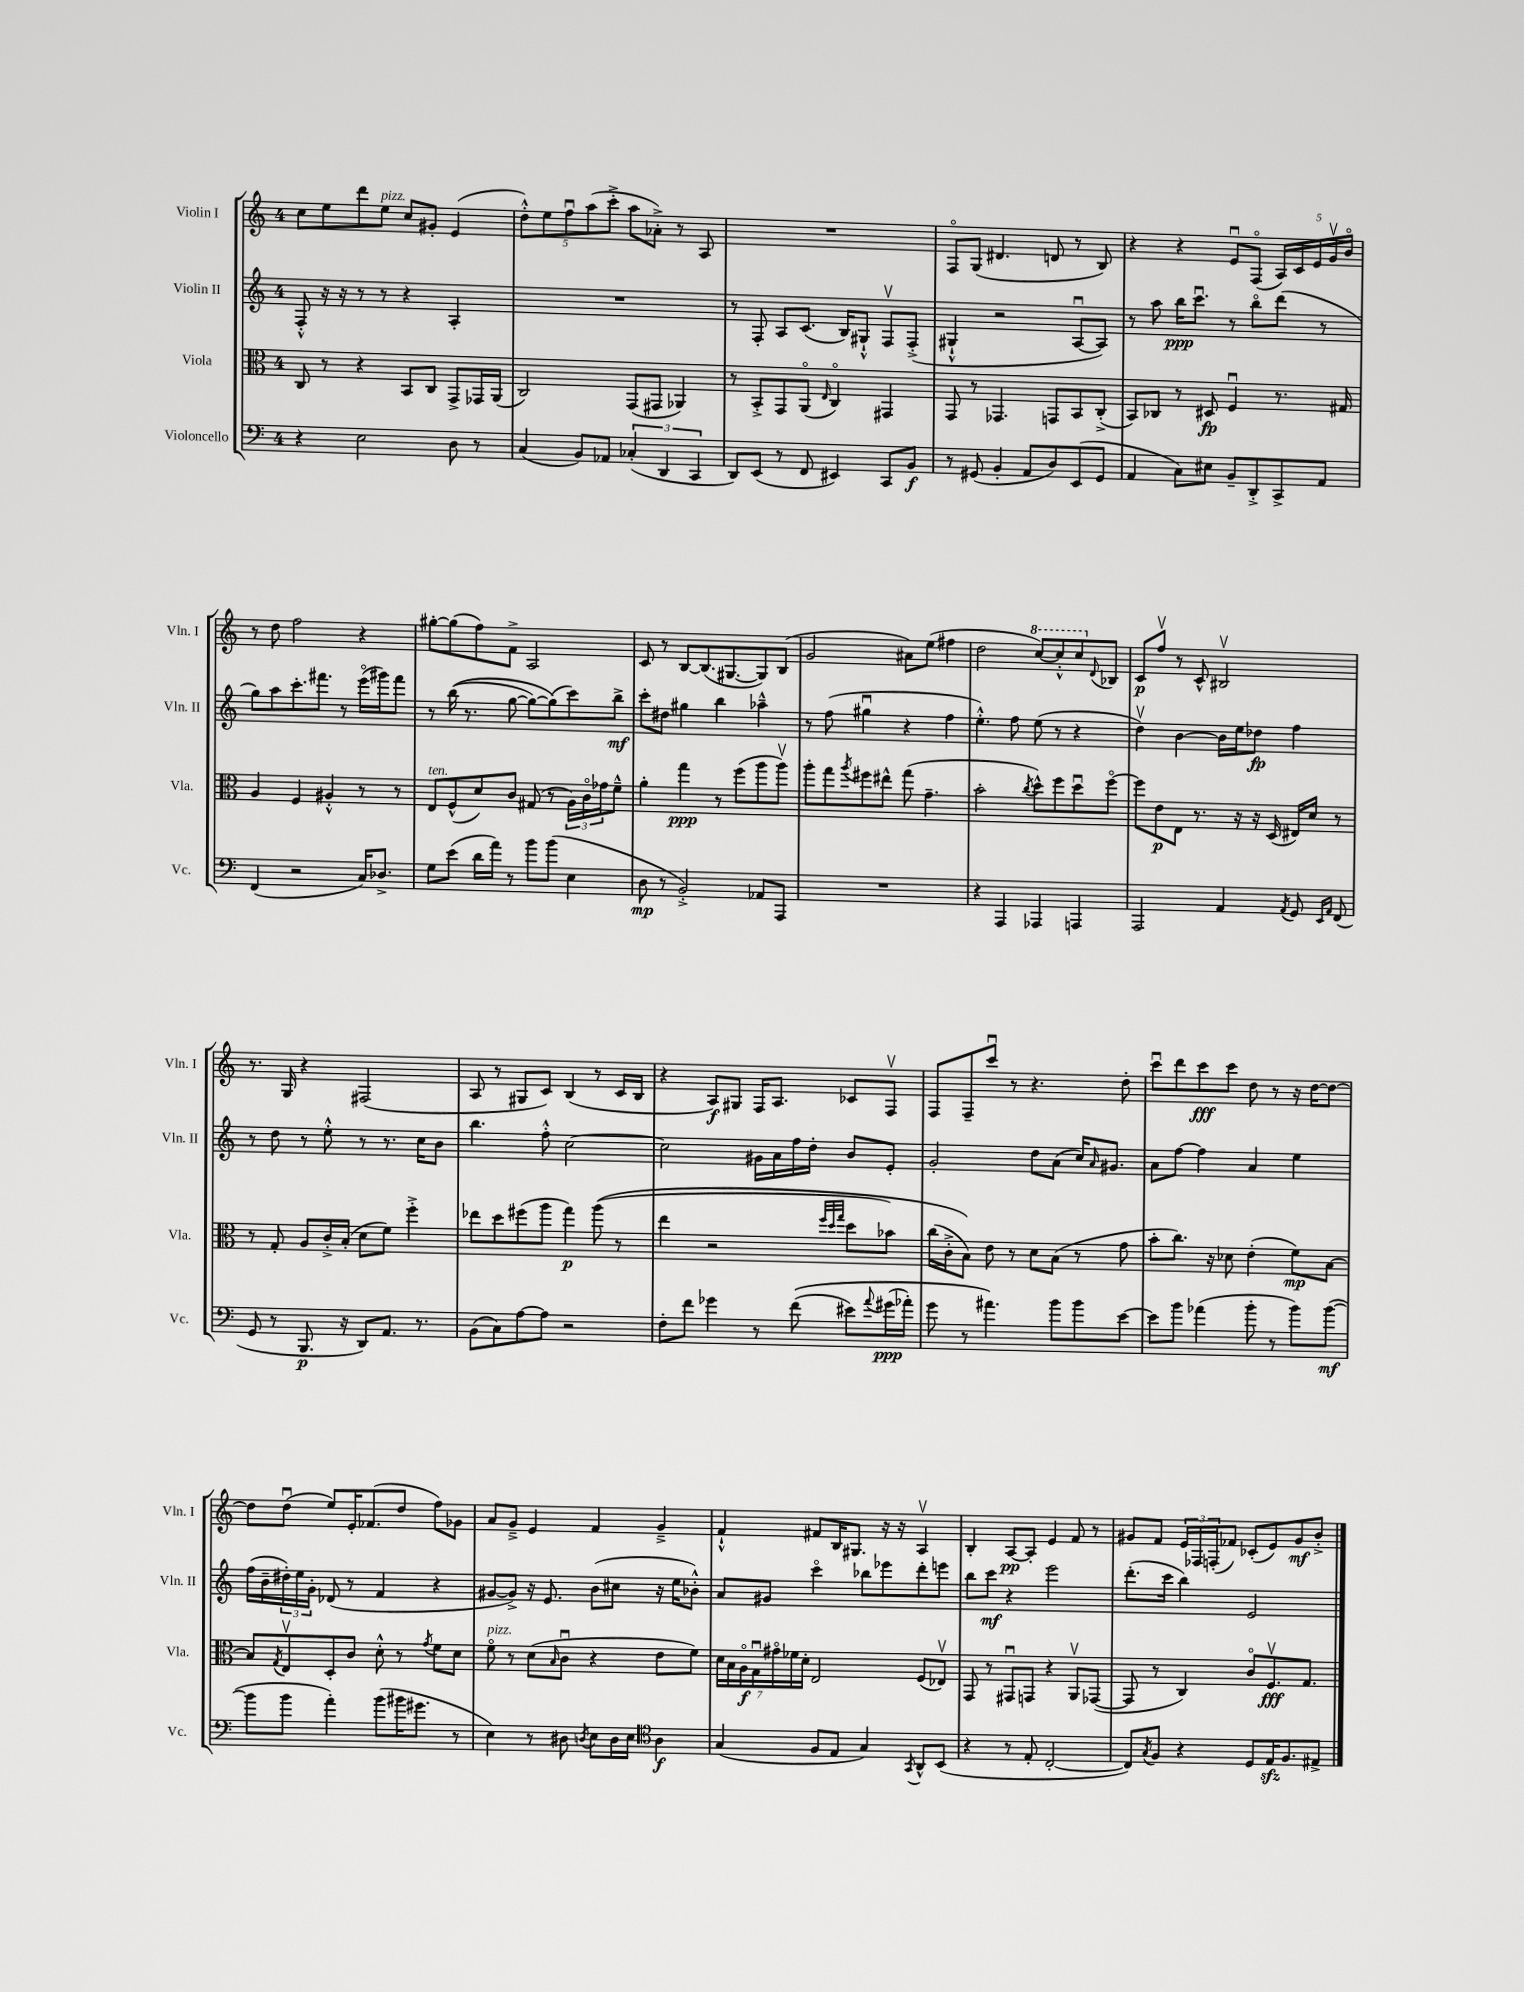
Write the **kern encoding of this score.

**kern	**dynam	**kern	**dynam	**kern	**dynam	**kern	**dynam
*part4	*part4	*part3	*part3	*part2	*part2	*part1	*part1
*staff4	*staff4	*staff3	*staff3	*staff2	*staff2	*staff1	*staff1
*I"Violoncello	*	*I"Viola	*	*I"Violin II	*	*I"Violin I	*
*I'Vc.	*	*I'Vla.	*	*I'Vln. II	*	*I'Vln. I	*
*clefF4	*	*clefC3	*	*clefG2	*	*clefG2	*
*k[]	*	*k[]	*	*k[]	*	*k[]	*
*M4/4	*	*M4/4	*	*M4/4	*	*M4/4	*
=119	=119	=119	=119	=119	=119	=119	=119
4r	.	8C/	.	8F'^^/	.	8cc\L	.
.	.	8r	.	16r	.	8ee\	.
.	.	.	.	16r	.	.	.
2E\	.	4r	.	8r	.	8ddd\	.
!	!	!	!	!	!	!LO:TX:a:i:t=pizz.	!
.	.	.	.	8r	.	8ee\J	.
.	.	8BB/L	.	4r	.	8cc/L	.
.	.	8C/J	.	.	.	8g#X'/J	.
8D\	.	8GG^/L	.	4A'/	.	(4e/	.
8r	.	16GG-X/L	.	.	.	.	.
.	.	(16AA/JJ	.	.	.	.	.
=120	=120	=120	=120	=120	=120	=120	=120
(4C/	.	2C/)	.	1r	.	10dd'^^\L)	.
.	.	.	.	.	.	10ee\	.
.	.	.	.	.	.	10ffu\	.
8BB/L)	.	.	.	.	.	.	.
.	.	.	.	.	.	(10aa\	.
8AA-X/J	.	.	.	.	.	.	.
.	.	.	.	.	.	10ccc'^\J	.
(6C-X'/	.	(8GG/L	.	.	.	8aa\L	.
.	.	8GG#X/J	.	.	.	8a-X'^\J)	.
6DD/	.	.	.	.	.	.	.
.	.	4AA-X/)	.	.	.	8r	.
6CC/	.	.	.	.	.	.	.
.	.	.	.	.	.	8A/	.
=121	=121	=121	=121	=121	=121	=121	=121
8DD/L)	.	8r	.	8r	.	1r	.
(8EE/J	.	8BB'^/L	.	8F'/	.	.	.
8r	.	8GG/	.	8A/L	.	.	.
8FF/	.	(8AA/J	.	(8.c/J	.	.	.
.	.	16qqE/	.	.	.	.	.
4EE#X/)	.	4C/)	.	.	.	.	.
.	.	.	.	16B/KL)	.	.	.
.	.	.	.	8G#X`^^/J	.	.	.
8CC/L	.	4GG#X/	.	8Fv/L	.	.	.
8BB/J	f	.	.	(8F'^/J	.	.	.
=122	=122	=122	=122	=122	=122	=122	=122
8r	.	8GG/	.	4G#X`^^/	.	8F/L	.
(8GG#X/	.	8r	.	.	.	(8G/J	.
4BB'/	.	4.GG-X/	.	2r	.	4.d#X/	.
8AA/L	.	.	.	.	.	.	.
8D/)	.	8GGn/L	.	.	.	8dn/	.
(8EE/	.	8BB/	.	[8Au/L	.	8r	.
8GG#/J	.	(8C'^/J	.	8A/J])	.	8B/)	.
=123	=123	=123	=123	=123	=123	=123	=123
4AA/	.	8BB/L)	.	8r	.	4r	.
.	.	8C-X/J	.	8aa\	.	.	.
8C\L)	.	8r	.	16bb\KL	ppp	4r	.
.	.	.	.	8.cccu\J	.	.	.
8E#X\J	.	8D#X/	fp	.	.	.	.
8BB~/L	.	4Fu/	.	8r	.	8eu/L	.
8DD'^/	.	.	.	8bb\L	.	(8F/J	.
8CC^/	.	8.r	.	(8ddd\J	.	20A/LL)	.
.	.	.	.	.	.	20c/	.
.	.	.	.	.	.	20e/	.
8AA/J	.	.	.	8r	.	.	.
.	.	.	.	.	.	20gv/	.
.	.	16G#X/	.	.	.	.	.
.	.	.	.	.	.	20b/JJ	.
!!LO:LB:g=z
=124	=124	=124	=124	=124	=124	=124	=124
(4FF/	.	4A/	.	8gg\L)	.	8r	.
.	.	.	.	8aa\	.	8dd\	.
2r	.	4F/	.	8.ccc'\	.	2ff\	.
.	.	.	.	8.fff#X\J	.	.	.
.	.	4A#X'^^/	.	.	.	.	.
.	.	.	.	8r	.	.	.
16C/KL)	.	8r	.	(16eee\LL	.	4r	.
8.D-X^/J	.	.	.	16ggg#X\J)	.	.	.
.	.	8r	.	8fff#\J	.	.	.
=125	=125	=125	=125	=125	=125	=125	=125
!	!	!LO:TX:a:i:t=ten.	!	!	!	!	!
8G\L	.	8E/L	.	8r	.	[8gg#X'\L	.
(8e\J	.	(8F^^/	.	((16bb\	.	(8gg#\]	.
.	.	.	.	8.r	.	.	.
16d\LL	.	8d/)	.	.	.	8ff\)	.
16a\JJ)	.	.	.	.	.	.	.
8r	.	8c/J	.	[8gg\	.	8f^\J	.
8b\L	.	(8G#X/	.	8gg\L_)	.	2A/	.
(8b\J	.	8r	.	(8gg\])	.	.	.
4E\	.	24A\LL)	.	8ccc\)	.	.	.
.	.	24c\	.	.	.	.	.
.	.	24g-X\J	.	.	.	.	.
.	.	8f~^^\J	.	8bb^\J	mf	.	.
=126	=126	=126	=126	=126	=126	=126	=126
8D\	mp	4a'\	.	8ccc'\L	.	8c/	.
8r	.	.	.	8dd#X\J	.	8r	.
2BB'^/)	.	4gg\	ppp	4gg#X\	.	[8B/L	.
.	.	.	.	.	.	(8.B/]	.
.	.	8r	.	4bb\	.	.	.
.	.	.	.	.	.	[8.G#X/	.
.	.	(8ff\L	.	.	.	.	.
8AA-X/L	.	8aa\	.	4aa-X~^^\	.	8G#/])	.
8AAA/J	.	8aav\J)	.	.	.	(8B/J	.
=127	=127	=127	=127	=127	=127	=127	=127
1r	.	8aa'\L	.	8r	.	2g/	.
.	.	8gg\	.	(8ff\	.	.	.
.	.	8qaa/	.	.	.	.	.
.	.	8ff#X\	.	4gg#Xu\	.	.	.
.	.	8ee#X^^\J	.	.	.	.	.
.	.	(8gg\	.	4r	.	8a#X\L)	.
.	.	4.g~\	.	.	.	(8ee\J	.
.	.	.	.	4ff\	.	4ff#X\	.
=128	=128	=128	=128	=128	=128	=128	=128
4r	.	2b'\	.	4.ee'^^\)	.	2dd\	.
4AAA/	.	.	.	.	.	.	.
.	.	.	.	8ff\	.	.	.
.	.	8qcc/	.	.	.	.	.
*	*	*	*	*	*	*8va	*
4AAA-X/	.	8dd^^\L)	.	(8ee\	.	[8ccc/L)	.
.	.	8ff\	.	8r	.	8ccc'^^/]	.
4AAAn/	.	8ddu\	.	4r	.	8ccc/	.
*	*	*	*	*	*	*X8va	*
.	.	.	.	.	.	8qqd/	.
.	.	[8ff\J	.	.	.	8B-X/J	.
=129	=129	=129	=129	=129	=129	=129	=129
2AAA/	.	8ff\L]	.	4ddv\)	.	8c/L	p
.	.	8e\	p	.	.	8ffv/J	.
.	.	8E\J	.	[4b\	.	8r	.
.	.	8.r	.	.	.	8c^^/	.
4AA/	.	.	.	16b\LL]	.	2B#Xv/	.
.	.	16r	.	16ee\J	.	.	.
.	.	16r	.	8dd-X\J	fp	.	.
.	.	(16D/	.	.	.	.	.
8qAA/	.	.	.	.	.	.	.
8GG/	.	16E#X/LL)	.	4ff\	.	.	.
.	.	16d/JJ	.	.	.	.	.
16qqEE/LL	.	.	.	.	.	.	.
16qqAA/JJ	.	.	.	.	.	.	.
(8FF/	.	8r	.	.	.	.	.
!!LO:LB:g=z
=130	=130	=130	=130	=130	=130	=130	=130
8GG/	.	8r	.	8r	.	8.r	.
8r	.	8G'/	.	8dd\	.	.	.
.	.	.	.	.	.	16G/	.
8.BBB/	p	8A/L	.	8r	.	4r	.
.	.	16c'^/L	.	8ee'^^\	.	.	.
16r	.	(16B'/JJ	.	.	.	.	.
8DD/L)	.	8d\L	.	8r	.	(2F#X/	.
8.AA/J	.	8f\J)	.	8.r	.	.	.
.	.	4ff'^\	.	.	.	.	.
8.r	.	.	.	16cc\KL	.	.	.
.	.	.	.	8b\J	.	.	.
=131	=131	=131	=131	=131	=131	=131	=131
(8BB\L	.	8ee-X\L	.	4.bb\	.	8A/	.
8C\)	.	8dd\	.	.	.	8r	.
[8A\	.	(8ff#X\	.	.	.	8G#X/L	.
8A\J]	.	8aa\J	.	8ff'^^\	.	8c/J)	.
2r	.	4gg\)	p	[2cc\	.	(4B/	.
.	.	((8aa\	.	.	.	8r	.
.	.	8r	.	.	.	16c/LL	.
.	.	.	.	.	.	16B/JJ	.
=132	=132	=132	=132	=132	=132	=132	=132
8F'\L	.	4ee\	.	2cc\]	.	4r	.
8f\J	.	.	.	.	.	.	.
4g-X\	.	2r	.	.	.	8A/L)	f
.	.	.	.	.	.	8G#X/J	.
8r	.	.	.	16g#X\LL	.	16F/KL	.
.	.	.	.	16a\	.	8.A/J	.
((8f\	.	.	.	16ff\	.	.	.
.	.	.	.	16dd'\JJ	.	.	.
.	.	32qqff/LLL	.	.	.	.	.
.	.	32qqdd/	.	.	.	.	.
.	.	32qqgg/JJJ	.	.	.	.	.
8e#X\L)	.	8dd\L	.	8b/L	.	8c-X/L	.
8qqa/	.	.	.	.	.	.	.
(16g#X\L	ppp	8b-X\J)	.	8e'/J	.	8Fv/J	.
16a-X'\JJ)	.	.	.	.	.	.	.
=133	=133	=133	=133	=133	=133	=133	=133
8g\	.	(16cc\LL	.	2g'/	.	8F/L	.
.	.	16c'^\J	.	.	.	.	.
8r	.	8B\J))	.	.	.	8F~/	.
4.a#X\)	.	8e\	.	.	.	8cccu/J	.
.	.	8r	.	.	.	8r	.
.	.	8d\L	.	8dd\L	.	4.r	.
8b\L	.	(8B\J	.	(8a\J	.	.	.
8b\	.	8r	.	16cc/KL)	.	.	.
.	.	.	.	16qqa/	.	.	.
.	.	.	.	8.g#X/J	.	.	.
[8e\J	.	8g\	.	.	.	8dd'\	.
=134	=134	=134	=134	=134	=134	=134	=134
8e\L]	.	8b'\L	.	8a\L	.	8cccu\L	.
8b\J	.	8.cc\J)	.	[8ff\J	.	8ddd\	.
(4a-X\	.	.	.	4ff\]	.	8ccc\	fff
.	.	16r	.	.	.	.	.
.	.	8d-X\	.	.	.	8ccc\J	.
8b'\	.	(4e'\	.	4a/	.	8dd\	.
8r	.	.	.	.	.	8r	.
8b\L)	.	8f\L)	mp	4ee\	.	16r	.
.	.	.	.	.	.	[16dd\KL	.
([8b\J	mf	[8B\J	.	.	.	8dd\J_	.
!!LO:LB:g=z
=135	=135	=135	=135	=135	=135	=135	=135
8b\L]	.	8B/L]	.	(16ff\LL	.	8dd\L]	.
.	.	.	.	16b~\	.	.	.
.	.	8qG/	.	.	.	.	.
8b\J	.	8Ev/	.	24dd#X'\)	.	(8ddu\J	.
.	.	.	.	24ee\	.	.	.
.	.	.	.	24g'\JJ	.	.	.
4a'\)	.	8D'/	.	(8d-X/	.	8ee/L)	.
.	.	8c/J	.	8r	.	16e'/K	.
.	.	.	.	.	.	(8.f-X/	.
(8b\L	.	8d'^^\	.	4f/	.	.	.
16b#X\K	.	8r	.	.	.	8dd/J	.
8.g#X\J	.	.	.	.	.	.	.
.	.	8qg/	.	.	.	.	.
.	.	8f\L	.	4r	.	8ff\L)	.
8r	.	8d\J	.	.	.	8g-X\J	.
=136	=136	=136	=136	=136	=136	=136	=136
!	!	!LO:TX:a:i:t=pizz.	!	!	!	!	!
4E\)	.	8f\	.	[8g#X/L	.	8a/L	.
.	.	8r	.	8g#^/J])	.	8g~^/J	.
8r	.	(8d\L	.	16r	.	4e/	.
.	.	.	.	8.e/	.	.	.
.	.	16qqB/	.	.	.	.	.
8D#X\	.	8cu\J	.	.	.	.	.
8qDn/	.	.	.	.	.	.	.
8E\L	.	4r	.	(8b\L	.	4f/	.
16D\L	.	.	.	8cc#X\J	.	.	.
16E\JJ	.	.	.	.	.	.	.
*clefC4	*	*	*	*	*	*	*
4A\	f	8e\L	.	16r	.	4g~^/	.
.	.	.	.	16ee\KL	.	.	.
.	.	8f\J)	.	8b-X'^^\J)	.	.	.
=137	=137	=137	=137	=137	=137	=137	=137
(4G/	.	28d\LL	.	8a/L	.	4f`^^/	.
.	.	28B\	.	.	.	.	.
.	.	28A\	f	.	.	.	.
.	.	28Gu\	.	.	.	.	.
.	.	.	.	8g#X/J	.	.	.
.	.	28g#X\	.	.	.	.	.
.	.	28f-X\	.	.	.	.	.
.	.	28d'\JJ	.	.	.	.	.
8F/L	.	2E/	.	4ccc\	.	8f#X/L	.
8E/J	.	.	.	.	.	16B/K	.
.	.	.	.	.	.	8.G#X/J	.
4G/)	.	.	.	8bb-X\L	.	.	.
.	.	.	.	8eee-X\	.	16r	.
.	.	.	.	.	.	16r	.
8qGG/	.	.	.	.	.	.	.
8AA^^/L	.	(8F/L	.	8ddd'\	.	4Av/	.
(8BB/J	.	8E-Xv/J)	.	8eeen\J	.	.	.
=138	=138	=138	=138	=138	=138	=138	=138
4r	.	8GG/	.	8bb\L	.	4B'/	.
.	.	8r	.	8ccc\J	mf	.	.
8r	.	8GG#Xu/L	.	4r	.	[8A/L	pp
8E'/	.	8GGn/J	.	.	.	8A'/J]	.
[2C'/	.	4r	.	2eee\	.	4e/	.
.	.	8AAv/L	.	.	.	8f/	.
.	.	([8GG-X/J	.	.	.	8r	.
=139	=139	=139	=139	=139	=139	=139	=139
8C/L])	.	8GG-/]	.	(8.ddd'\L	.	8g#X/L	.
8qG/	.	.	.	.	.	.	.
8F/J	.	8r	.	.	.	8f/J	.
.	.	.	.	16ccc\Jk	.	.	.
4r	.	4C/)	.	4bb\)	.	24e/LL	.
.	.	.	.	.	.	24F-X/	.
.	.	.	.	.	.	(24Fn'/J	.
.	.	.	.	.	.	8f-X/J)	.
8D/L	.	8c/L	.	2e/	.	(8c-X'/L	.
16Ezz/K	.	8.Fv/	fff	.	.	8e/)	.
8.F/	.	.	.	.	.	.	.
.	.	.	.	.	.	8g#/	mf
.	.	8.G/J	.	.	.	.	.
8E#X^/J	.	.	.	.	.	8b'^/J	.
==	==	==	==	==	==	==	==
*-	*-	*-	*-	*-	*-	*-	*-
